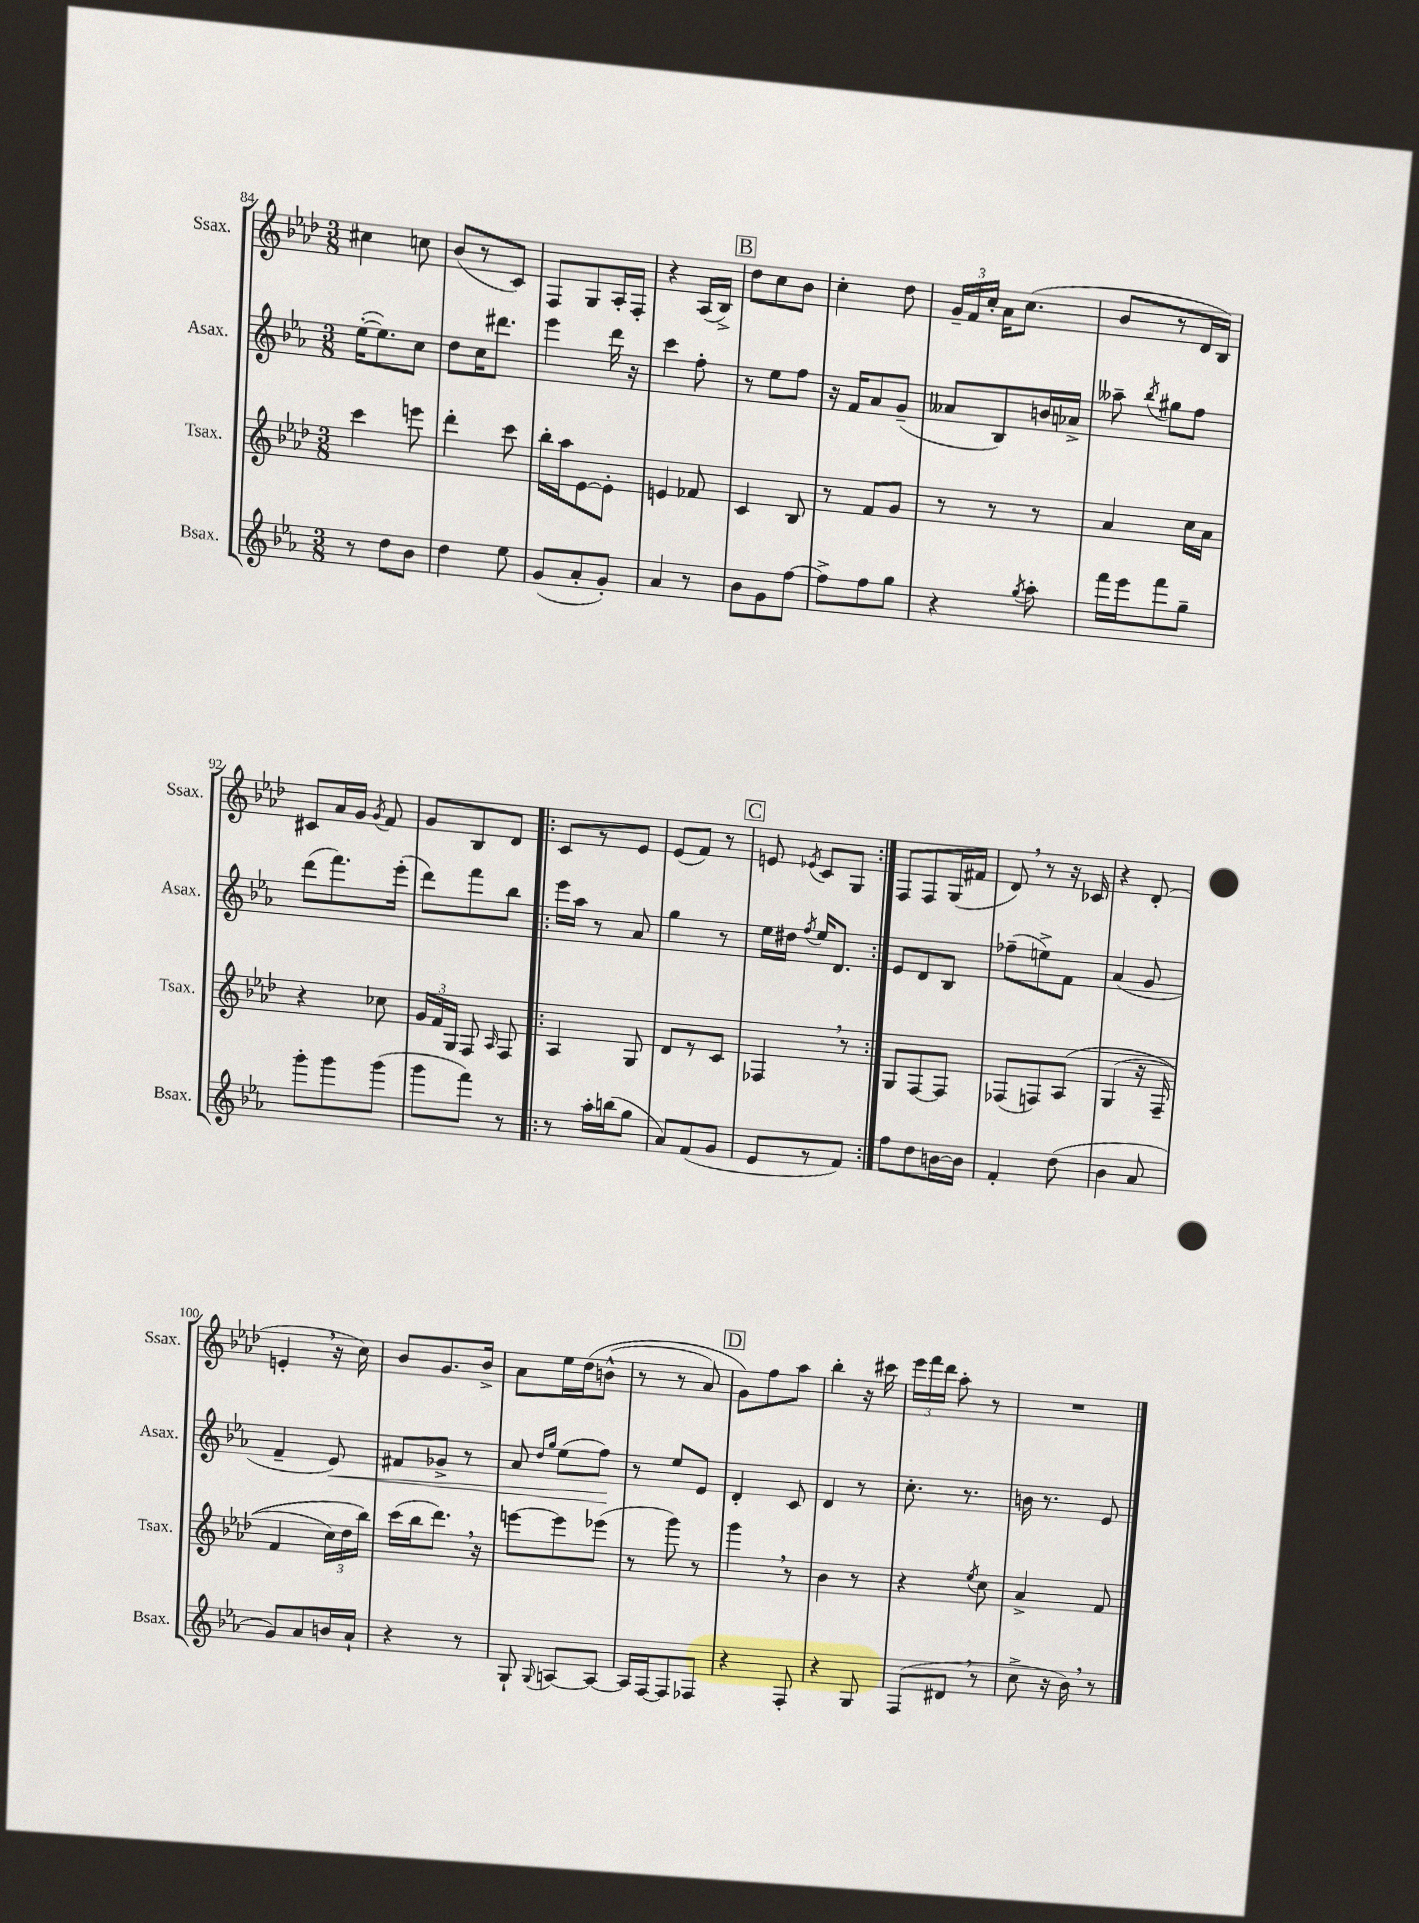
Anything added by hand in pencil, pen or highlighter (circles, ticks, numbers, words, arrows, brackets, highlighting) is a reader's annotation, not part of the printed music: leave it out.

**kern	**kern	**kern	**dynam	**kern
*part4	*part3	*part2	*part2	*part1
*staff4	*staff3	*staff2	*staff2	*staff1
*I"Bsax.	*I"Tsax.	*I"Asax.	*	*I"Ssax.
*I'Bsax.	*I'Tsax.	*I'Asax.	*	*I'Ssax.
*clefG2	*clefG2	*clefG2	*	*clefG2
*k[b-e-a-]	*k[b-e-a-d-]	*k[b-e-a-]	*	*k[b-e-a-d-]
*M3/8	*M3/8	*M3/8	*	*M3/8
=84	=84	=84	=84	=84
8r	4ccc\	([16ee-'\KL	.	4cc#X\
.	.	8.ee-\])	.	.
8dd\L	.	.	.	.
8b-\J	8eeen\	8cc\J	.	8ccn\
=85	=85	=85	=85	=85
4dd\	4ddd-'\	8dd\L	.	(8b-/L
.	.	16cc\K	.	8r
.	.	8.ddd#X\J	.	.
8ee-\	8ccc\	.	.	8c/J)
=86	=86	=86	=86	=86
(8g/L	16bb-'\LL	4eee-\	.	8F/L
.	16aa-\J	.	.	.
8a-'/	[8e-\	.	.	8G/
8g'/J)	8e-'\J]	16ddd\	.	16A-'/L
.	.	16r	.	16F'/JJ
=87	=87	=87	=87	=87
4a-/	4en/	4ccc\	.	4r
8r	8f-X/	8ff'\	.	(16A-/LL
.	.	.	.	16B-^/JJ)
!!LO:REH:place=s1:t=B
=88	=88	=88	=88	=88
8b-\L	4c/	8r	.	8dd-\L
8g\	.	8ee-\L	.	8cc\
[8ff\J	8B-/	8ff\J	.	8b-\J
=89	=89	=89	=89	=89
8ff^\L]	8r	16r	.	4cc'\
.	.	16f/KL	.	.
8ff\	8f/L	8a-/	.	.
8gg\J	8g/J	(8g~/J	.	8dd-\
=90	=90	=90	=90	=90
4r	8r	8a--X/L	.	24g~/LL
.	.	.	.	24f/
.	.	.	.	24cc'/JJ
.	8r	8B-/)	.	16a-\KL
.	.	.	.	(8.cc\J
8qgg/	.	.	.	.
8aa-'\	8r	16bn/L	.	.
.	.	16a-X^/JJ	.	.
=91	=91	=91	=91	=91
16fff\LL	4a-/	8aa--X~\	.	8b-/L
16eee-\J	.	.	.	.
.	.	8qbb-/	.	.
8fff\	.	8gg#X\L	.	8r
8gg~\J	16cc\LL	8ff\J	.	16d-/L
.	16a-\JJ	.	.	16B-/JJ)
!!LO:LB:g=z
=92	=92	=92	=92	=92
8ggg'\L	4r	(8ddd\L	.	8c#X/L
8ggg\	.	8.fff\)	.	16a-/L
.	.	.	.	16g/JJ
.	.	.	.	8qg/
(8ggg\J	8cc-X\	.	.	8f/
.	.	(16eee-'\Jk	.	.
=93	=93	=93	=93	=93
8ggg\L	24g/LL	8ddd\L)	.	8g/L
.	24f/	.	.	.
.	24G/JJ	.	.	.
8fff\J)	8F/	8fff\	.	8B-/
.	16qqA-/	.	.	.
8r	8F/	8bb-\J	.	8d-/J
=94!|:	=94!|:	=94!|:	=94!|:	=94!|:
8r	4A-/	16eee-\LL	.	8c/L
.	.	16aa-\JJ	.	.
16aa-'\LL	.	8r	.	8r
(16bbn\J	.	.	.	.
8gg\J	8G/	8a-/	.	8e-/J
=95	=95	=95	=95	=95
8a-/L)	8d-/L	4gg\	.	(8e-/L
(8f/	8r	.	.	8f/J)
8g/J	8c/J	8r	.	8r
!!LO:REH:place=s1:t=C
=96	=96	=96	=96	=96
8e-/L	4F-X,/	16ee-\LL	.	8en/
.	.	16dd#X\JJ	.	.
.	.	8qff/	.	8qe-X/
8r	.	16ee-/KL	.	8c/L
.	.	8.d/J	.	.
8f/J)	8r	.	.	8G/J
=97:|!	=97:|!	=97:|!	=97:|!	=97:|!
8ff\L	8G/L	8e-/L	.	8F/L
8dd\	[8F/	8d/	.	8F/
[16bn\L	8F/J]	8B-/J	.	(16G/L
16b\JJ]	.	.	.	16f#X/JJ
=98	=98	=98	=98	=98
4f'/	(8F-X/L	(8ff-X~\L	.	8d-,/)
.	8Fn/)	8een^\)	.	8r
(8dd\	(8A-/J	8f\J	.	16r
.	.	.	.	16c-X/
=99	=99	=99	=99	=99
4b-\	(4G/	(4a-/	.	4r
8a-/	16r	8g/	.	(8d-'/
.	16F~/	.	.	.
!!LO:LB:g=z
=100	=100	=100	=100	=100
8g/L)	4f/	4f~/	.	4en',/
8a-/	.	.	.	.
!	!	!	!LO:HP:b	!
16bn/L	24cc\LL)	8e-/)	<	16r
.	24dd-\	.	.	.
16a-`/JJ	.	.	.	16cc\)
.	24bb-\JJ)	.	.	.
=101	=101	=101	=101	=101
4r	(16ccc\LL	8f#X/L	.	8b-/L
.	16bb-\J	.	.	.
.	8.ddd-,\J)	8g-X^/J	.	8.g/
8r	.	8r	.	.
.	16r	.	.	16b-^/Jk
=102	=102	=102	=102	=102
8G`/	[8eeen\L	8a-/	.	8a-\L
.	.	16qqdd/LL	.	.
8qqG/	.	16qqgg/JJ	.	.
[8An/L	8eee\]	(8ee-\L	.	16ee-\L
.	.	.	.	(16dd-\J
8A/J_	(8eee-X\J	8ff\J)	.	(8bn^^\J
.	.	.	[	.
=103	=103	=103	=103	=103
16A/LL]	8r	8r	.	8r
[16F/J	.	.	.	.
8F/]	8ggg\)	8ee-/L	.	8r
8F-X/J	8r	8e-/J	.	8a-/)
!!LO:REH:place=s1:t=D
=104	=104	=104	=104	=104
4r	4ggg,\	4d'/	.	8g\L)
.	.	.	.	8ff\
8F'/	8r	8c/	.	8aa-\J
=105	=105	=105	=105	=105
4r	4b-\	4d/	.	4bb-'\
8G/	8r	8r	.	16r
.	.	.	.	16ccc#X\
=106	=106	=106	=106	=106
(8F/L	4r	8.cc'\	.	24eee-\LL
.	.	.	.	24fff\
.	.	.	.	24ddd-\JJ
8d#X,/J	.	.	.	8aa-'\
.	.	8.r	.	.
.	8qee-/	.	.	.
8r	8cc\	.	.	8r
=107	=107	=107	=107	=107
8cc^\	4a-^/	16bn\	.	4.r
.	.	8.r	.	.
16r	.	.	.	.
16b-,\)	.	.	.	.
8r	8f/	8e-/	.	.
==	==	==	==	==
*-	*-	*-	*-	*-
